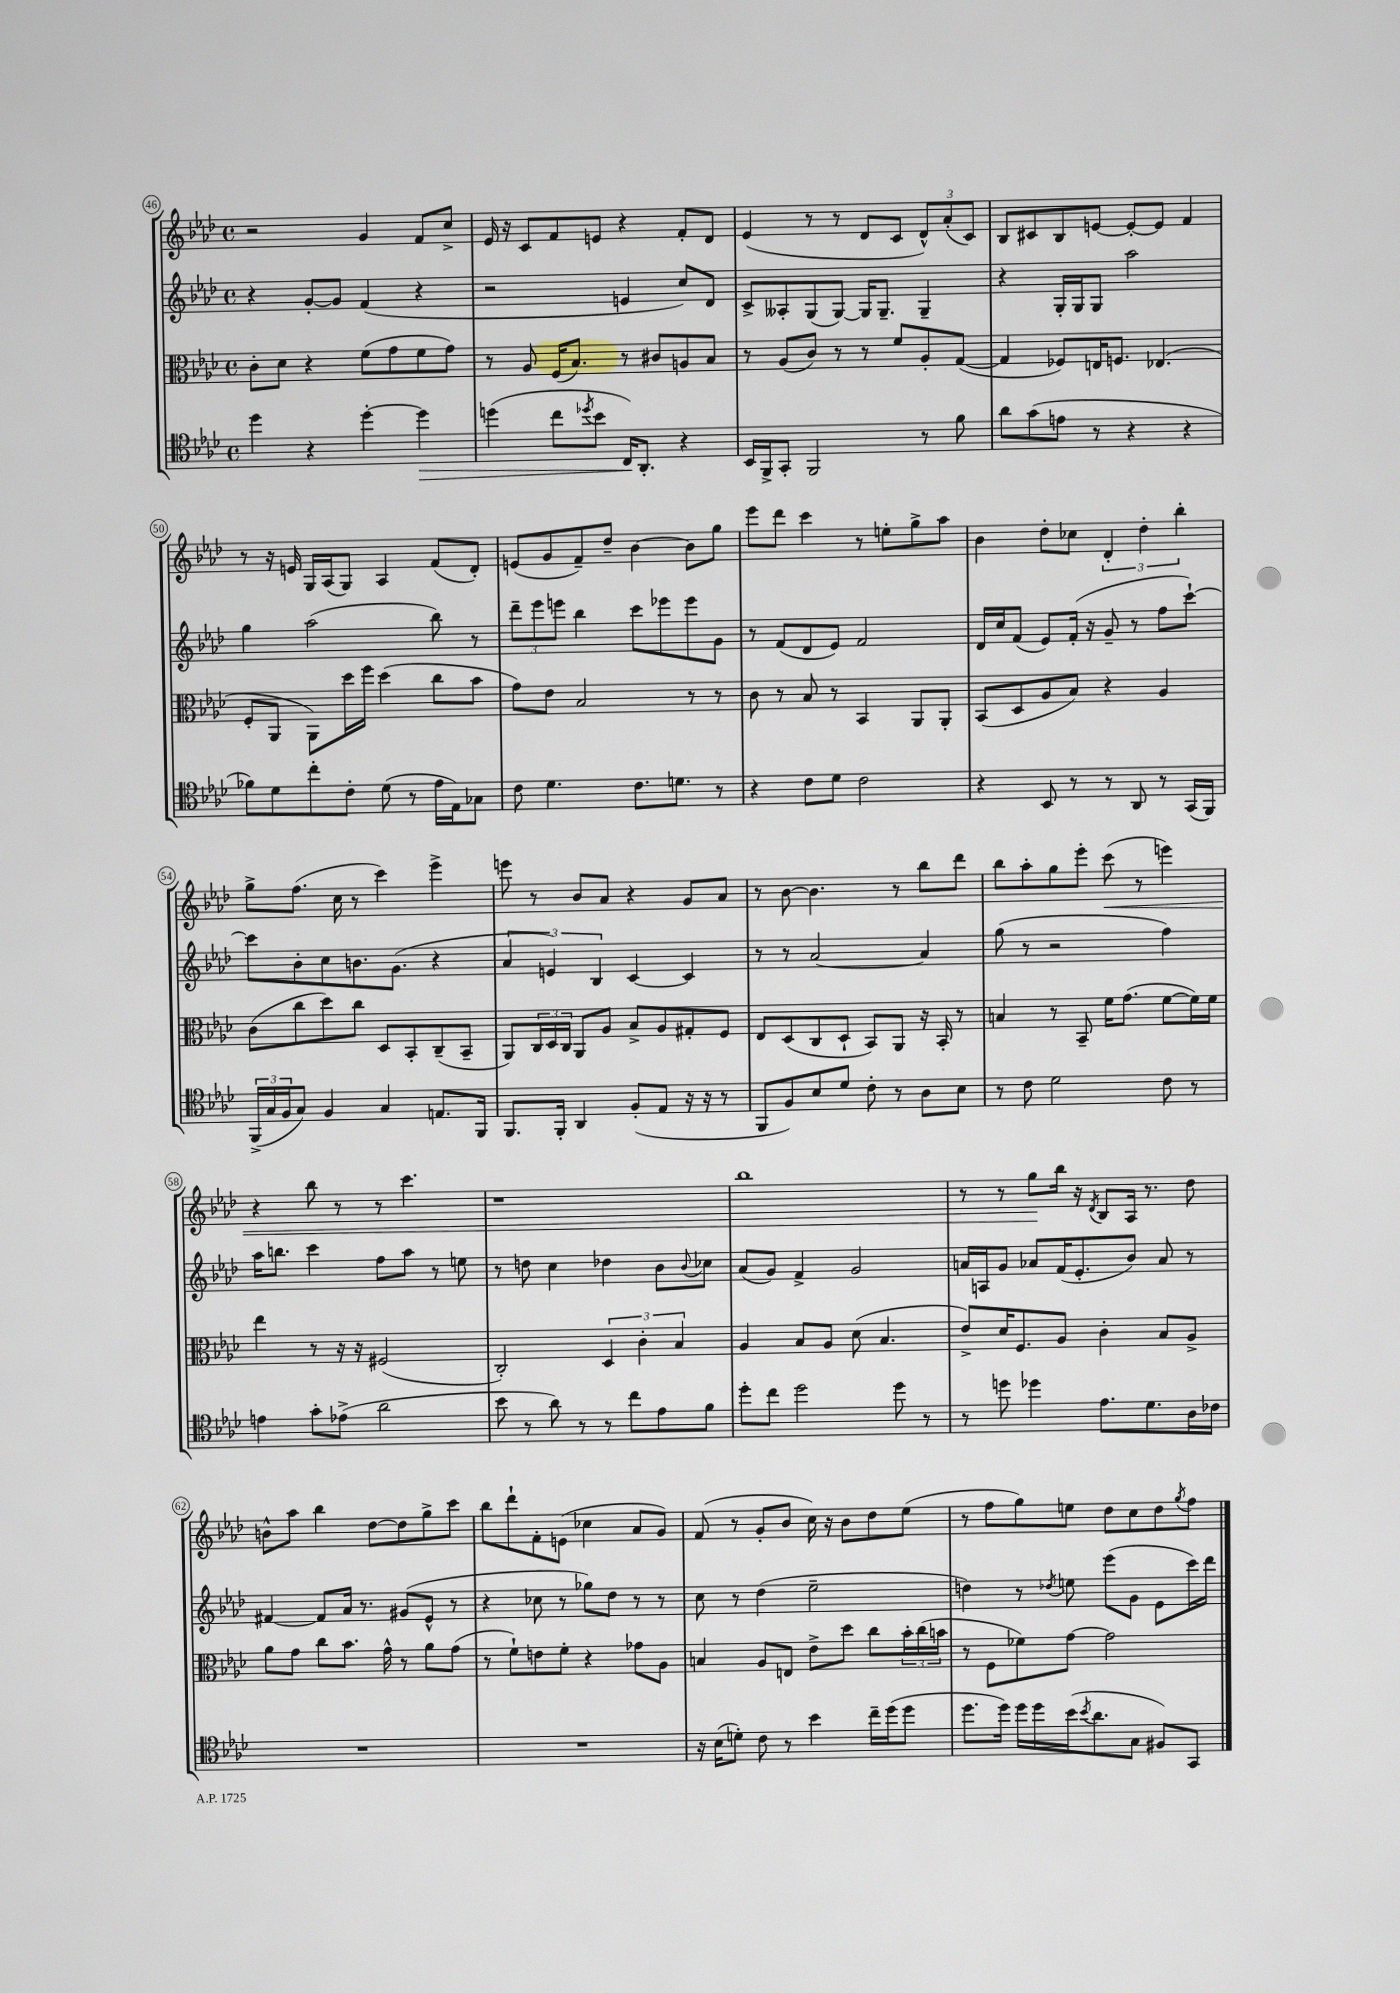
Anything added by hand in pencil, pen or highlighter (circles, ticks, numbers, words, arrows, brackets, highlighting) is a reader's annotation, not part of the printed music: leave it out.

**kern	**dynam	**kern	**kern	**kern	**dynam
*part4	*part4	*part3	*part2	*part1	*part1
*staff4	*staff4	*staff3	*staff2	*staff1	*staff1
*clefC4	*	*clefC3	*clefG2	*clefG2	*
*k[b-e-a-d-]	*	*k[b-e-a-d-]	*k[b-e-a-d-]	*k[b-e-a-d-]	*
*M4/4	*	*M4/4	*M4/4	*M4/4	*
*met(c)	*	*met(c)	*met(c)	*met(c)	*
=46	=46	=46	=46	=46	=46
4dd-\	.	8c'\L	4r	2r	.
.	.	8d-\J	.	.	.
4r	.	4r	[8g'/L	.	.
.	.	.	8g/J]	.	.
[4dd-'\	.	(8f\L	(4f/	4g/	.
.	.	8g\	.	.	.
!	!LO:HP:b	!	!	!	!
4dd-\]	>	8f\	4r	8f/L	.
.	.	8g\J)	.	8cc^/J	.
=47	=47	=47	=47	=47	=47
(4ddn\	.	8r	2r	16e-/	.
.	.	.	.	16r	.
.	.	8A-/	.	8c/L	.
8cc\L	.	(16F/KL	.	8f/	.
.	.	8.B-/J)	.	.	.
8qdd-X/	.	.	.	.	.
8b-\J	.	.	.	8en/J	.
16C/KL)	.	8r	4en/	4r	.
8.AA-'/J	]	.	.	.	.
.	.	8c#X/L	.	.	.
4r	.	8An/	8cc/L)	8f'/L	.
.	.	8B-/J	8d-/J	8d-/J	.
=48	=48	=48	=48	=48	=48
16BB-/LL	.	8r	8c^/L	(4e-/	.
16FF^/J	.	.	.	.	.
8GG'/J	.	(8A-/L	8A--X'/	.	.
2FF/	.	8c/J)	(8G/	8r	.
.	.	8r	[8G/J)	8r	.
.	.	8r	16G/KL]	8d-/L	.
.	.	.	8.G~/J	.	.
.	.	8f/L	.	8c/J	.
8r	.	8A-'/	4G~/	12d-^^/L)	.
.	.	.	.	(12a-'/	.
8f\	.	([8G/J	.	.	.
.	.	.	.	12c/J)	.
=49	=49	=49	=49	=49	=49
8a-\L	.	4G/]	4r	8B-/L	.
(8g\	.	.	.	8c#X/	.
8en\J	.	8F-X/L)	16G'/LL	8B-/	.
.	.	.	16G/J	.	.
8r	.	16En/K	8G/J	[8en/J	.
.	.	8.Fn/J	.	.	.
4r	.	.	2aa-\	8e'/L_	.
.	.	(4.E-X/	.	8e/J]	.
4r	.	.	.	4f/	.
!!LO:LB:g=z
=50	=50	=50	=50	=50	=50
8f-X\L)	.	8F'/L	4gg\	8r	.
8d-\	.	8AA-/J	.	16r	.
.	.	.	.	16en/	.
8cc'\	.	8AA-\L)	(2aa-\	16G/LL	.
.	.	.	.	(16A-/J	.
8c'\J	.	16dd-\L	.	8G/J)	.
.	.	16ff\JJ	.	.	.
(8d-\	.	(4dd-\	.	4A-/	.
8r	.	.	.	.	.
16e-\LL	.	8cc\L	8bb-\)	(8f/L	.
16E-\J)	.	.	.	.	.
8G-X\J	.	8b-\J	8r	8d-'/J)	.
=51	=51	=51	=51	=51	=51
8c\	.	8g\L)	12ddd-~\L	(8en/L	.
.	.	.	12eee-\	.	.
4.d-\	.	8e-\J	.	8g/	.
.	.	.	12eeen\J	.	.
.	.	2B-/	4bb-\	8f~/)	.
.	.	.	.	8dd-~/J	.
8.c\L	.	.	8ccc\L	[4b-\	.
.	.	.	8eee-X\	.	.
8.dn\J	.	.	.	.	.
.	.	8r	8eee-\	8b-\L]	.
8r	.	8r	8g\J	8gg\J	.
=52	=52	=52	=52	=52	=52
4r	.	8c\	8r	8eee-\L	.
.	.	8r	(8f/L	8ddd-\J	.
8c\L	.	8B-/	8d-/	4ccc\	.
8d-\J	.	8r	8e-/J)	.	.
2c\	.	4BB-/	2f/	8r	.
.	.	.	.	8een'\L	.
.	.	8AA-/L	.	8gg^\	.
.	.	8AA-'/J	.	8aa-\J	.
=53	=53	=53	=53	=53	=53
4r	.	(8BB-/L	16d-/LL	4b-\	.
.	.	.	16cc/J	.	.
.	.	8D-/	(8f/J	.	.
8BB-/	.	8A-/	8e-/L)	8dd-'\L	.
8r	.	8B-/J)	(16f'/Jk	8cc-X\J	.
.	.	.	16r	.	.
8r	.	4r	8g~/	6d-'/	.
8AA-/	.	.	8r	.	.
.	.	.	.	6dd-'\	.
8r	.	4A-/	8ff\L	.	.
.	.	.	.	6bb-'\	.
(16GG/LL	.	.	[8ccc`\J)	.	.
16FF/JJ)	.	.	.	.	.
!!LO:LB:g=z
=54	=54	=54	=54	=54	=54
(24FF^/LL	.	(8c\L	8ccc\L]	8gg^\L	.
24G/	.	.	.	.	.
24F/J	.	.	.	.	.
8G/J)	.	8cc\	8b-'\	(8.ff\J	.
4F/	.	8dd-\)	8cc\	.	.
.	.	.	.	16cc\	.
.	.	8cc\J	8.bn\	8r	.
4G/	.	8D-/L	.	4ccc\)	.
.	.	.	(8.g\J	.	.
.	.	8BB-'/	.	.	.
8.En/L	.	(8C~/	4r	4eee-^\	.
.	.	8BB-~/J	.	.	.
16FF/Jk	.	.	.	.	.
=55	=55	=55	=55	=55	=55
8.FF/L	.	8AA-/L)	6a-/	8eeen\	.
.	.	24C/L	.	8r	.
.	.	24D-/	6en/)	.	.
16FF'/Jk	.	.	.	.	.
.	.	24C/JJ	.	.	.
4AA-/	.	8AA-/L	.	8b-/L	.
.	.	.	6B-/	.	.
.	.	8A-/J	.	8a-/J	.
(8F'/L	.	8B-^/L	[4c/	4r	.
8E-/J	.	8A-/	.	.	.
16r	.	8G#X'/	4c/]	8g/L	.
16r	.	.	.	.	.
8r	.	8F/J	.	8a-/J	.
=56	=56	=56	=56	=56	=56
8FF/L	.	8E-/L	8r	8r	.
8F/)	.	(8D-/	8r	[8b-\	.
8B-/	.	8C/	[2a-/	4.b-\]	.
8d-/J	.	8D-`/J	.	.	.
8c'\	.	8BB-/L)	.	.	.
8r	.	8AA-/J	.	8r	.
8A-\L	.	16r	4a-/]	8bb-\L	.
.	.	16BB-'/	.	.	.
8B-\J	.	8r	.	8ddd-\J	.
=57	=57	=57	=57	=57	=57
8r	.	4Bn/	(8gg\	8bb-\L	.
8c\	.	.	8r	8aa-'\	.
2d-\	.	8r	2r	8gg\	.
.	.	8BB-~/	.	8eee-'\J	.
!	!	!	!	!	!LO:HP:b
.	.	16f\KL	.	(8ccc\	<
.	.	(8.g\J	.	.	.
.	.	.	.	8r	.
8c\	.	[8f\L	4ff\)	4eeen\)	.
8r	.	16f\L])	.	.	.
.	.	16f\JJ	.	.	.
!!LO:LB:g=z
=58	=58	=58	=58	=58	=58
4en\	.	4ee-\	16aa-\KL	4r	.
.	.	.	8.bbn\J	.	.
8g'\L	.	8r	4ccc\	8bb-\	.
(8e-X^\J	.	16r	.	8r	.
.	.	16r	.	.	.
2a-\	.	(2F#X/	8ff\L	8r	.
.	.	.	8aa-\J	4.ccc\	.
.	.	.	8r	.	.
.	.	.	8een\	.	.
=59	=59	=59	=59	=59	=59
8b-\	.	2C'/)	8r	1r	.
8r	.	.	8ddn\	.	.
8a-\)	.	.	4cc\	.	.
8r	.	.	.	.	.
8r	.	6D-/	4dd-X\	.	.
8cc\L	.	.	.	.	.
.	.	6c'\	.	.	.
8e-\	.	.	8b-\L	.	.
.	.	6B-/	.	.	.
.	.	.	8qqb-/	.	.
8f\J	.	.	8cc-X\J	.	.
=60	=60	=60	=60	=60	=60
8dd-'\L	.	4A-/	(8a-/L	1bb-	.
8cc\J	.	.	8g/J)	.	.
2dd-\	.	8B-/L	4f^/	.	.
.	.	8A-/J	.	.	.
.	.	(8d-\	2g/	.	.
.	.	4.B-/	.	.	.
8dd-\	.	.	.	.	.
8r	.	.	.	.	.
=61	=61	=61	=61	=61	=61
8r	.	8e-^/L)	16an/LL	8r	.
.	.	.	16An/J	.	.
8ddn\	.	16d-/K	8g/J	8r	.
.	.	8.F/	.	.	.
4dd-X\	.	.	8a-X/L	8gg\L	.
.	.	8A-/J	(16f/K	16bb-\Jk	[
.	.	.	8.e-'/	16r	.
.	.	.	.	8qd-/	.
8.e-\L	.	4c'\	.	8B-/L	.
.	.	.	8b-/J)	16A-/Jk	.
8.d-\	.	.	.	8.r	.
.	.	8B-/L	8a-/	.	.
16A-\L	.	8A-^/J	8r	8dd-\	.
16c-X\JJ	.	.	.	.	.
!!LO:LB:g=z
=62	=62	=62	=62	=62	=62
1r	.	8a-\L	[4f#X/	8bn^^\L	.
.	.	8g\J	.	8aa-\J	.
.	.	8cc\L	8f#/L]	4bb-\	.
.	.	8.b-\J	16a-/Jk	.	.
.	.	.	8.r	.	.
.	.	.	.	[8dd-\L	.
.	.	16g^^\	.	.	.
.	.	8r	(8g#X/L	8dd-\]	.
.	.	8a-\L	8e-^^/J	8gg^\	.
.	.	(8g\J	8r	8ccc\J	.
=63	=63	=63	=63	=63	=63
1r	.	8r	4r	8bb-\L	.
.	.	8f`\L)	.	8ddd-`\	.
.	.	8en\	8cc-X\	8f'\	.
.	.	8f'\J	8r	(8en\J	.
.	.	4r	8gg-X\L)	4cc-X\	.
.	.	.	8dd-\J	.	.
.	.	8g-X\L	8r	8a-/L	.
.	.	8A-\J	8r	8g/J)	.
=64	=64	=64	=64	=64	=64
16r	.	4Bn/	8cc\	(8f/	.
(16B-\KL	.	.	.	.	.
8dn'\J)	.	.	8r	8r	.
8c\	.	8A-/L	(4dd-\	8g'/L	.
8r	.	8En/J	.	8b-/J	.
4b-\	.	8e-^\L	2ee-~\	16cc\)	.
.	.	.	.	16r	.
.	.	8dd-\J	.	8b-\L	.
16cc~\LL	.	8cc\L	.	8dd-\	.
(16dd-\J	.	.	.	.	.
8dd-\J	.	24b-'\L	.	(8ee-\J	.
.	.	(24cc\	.	.	.
.	.	24bn\JJ	.	.	.
=65	=65	=65	=65	=65	=65
8.dd-\L	.	8r	4ddn\)	8r	.
.	.	8F\L	.	8ff\L	.
16dd-\Jk)	.	.	.	.	.
16dd-\LL	.	8f-X\)	8r	8gg\)	.
16dd-\	.	.	.	.	.
.	.	.	8qdd-X/	.	.
(16b-\J	.	[8g\J	8een\	8een\J	.
8qb-/	.	.	.	.	.
8.a-\	.	.	.	.	.
.	.	2g\]	(8eee-\L	8dd-\L	.
8G\J	.	.	8g\J	8cc\	.
8F#X/L)	.	.	8e-\L	8dd-\	.
.	.	.	.	8qgg/	.
8GG/J	.	.	16ccc\L)	8ff\J	.
.	.	.	16ddd-\JJ	.	.
==	==	==	==	==	==
*-	*-	*-	*-	*-	*-
